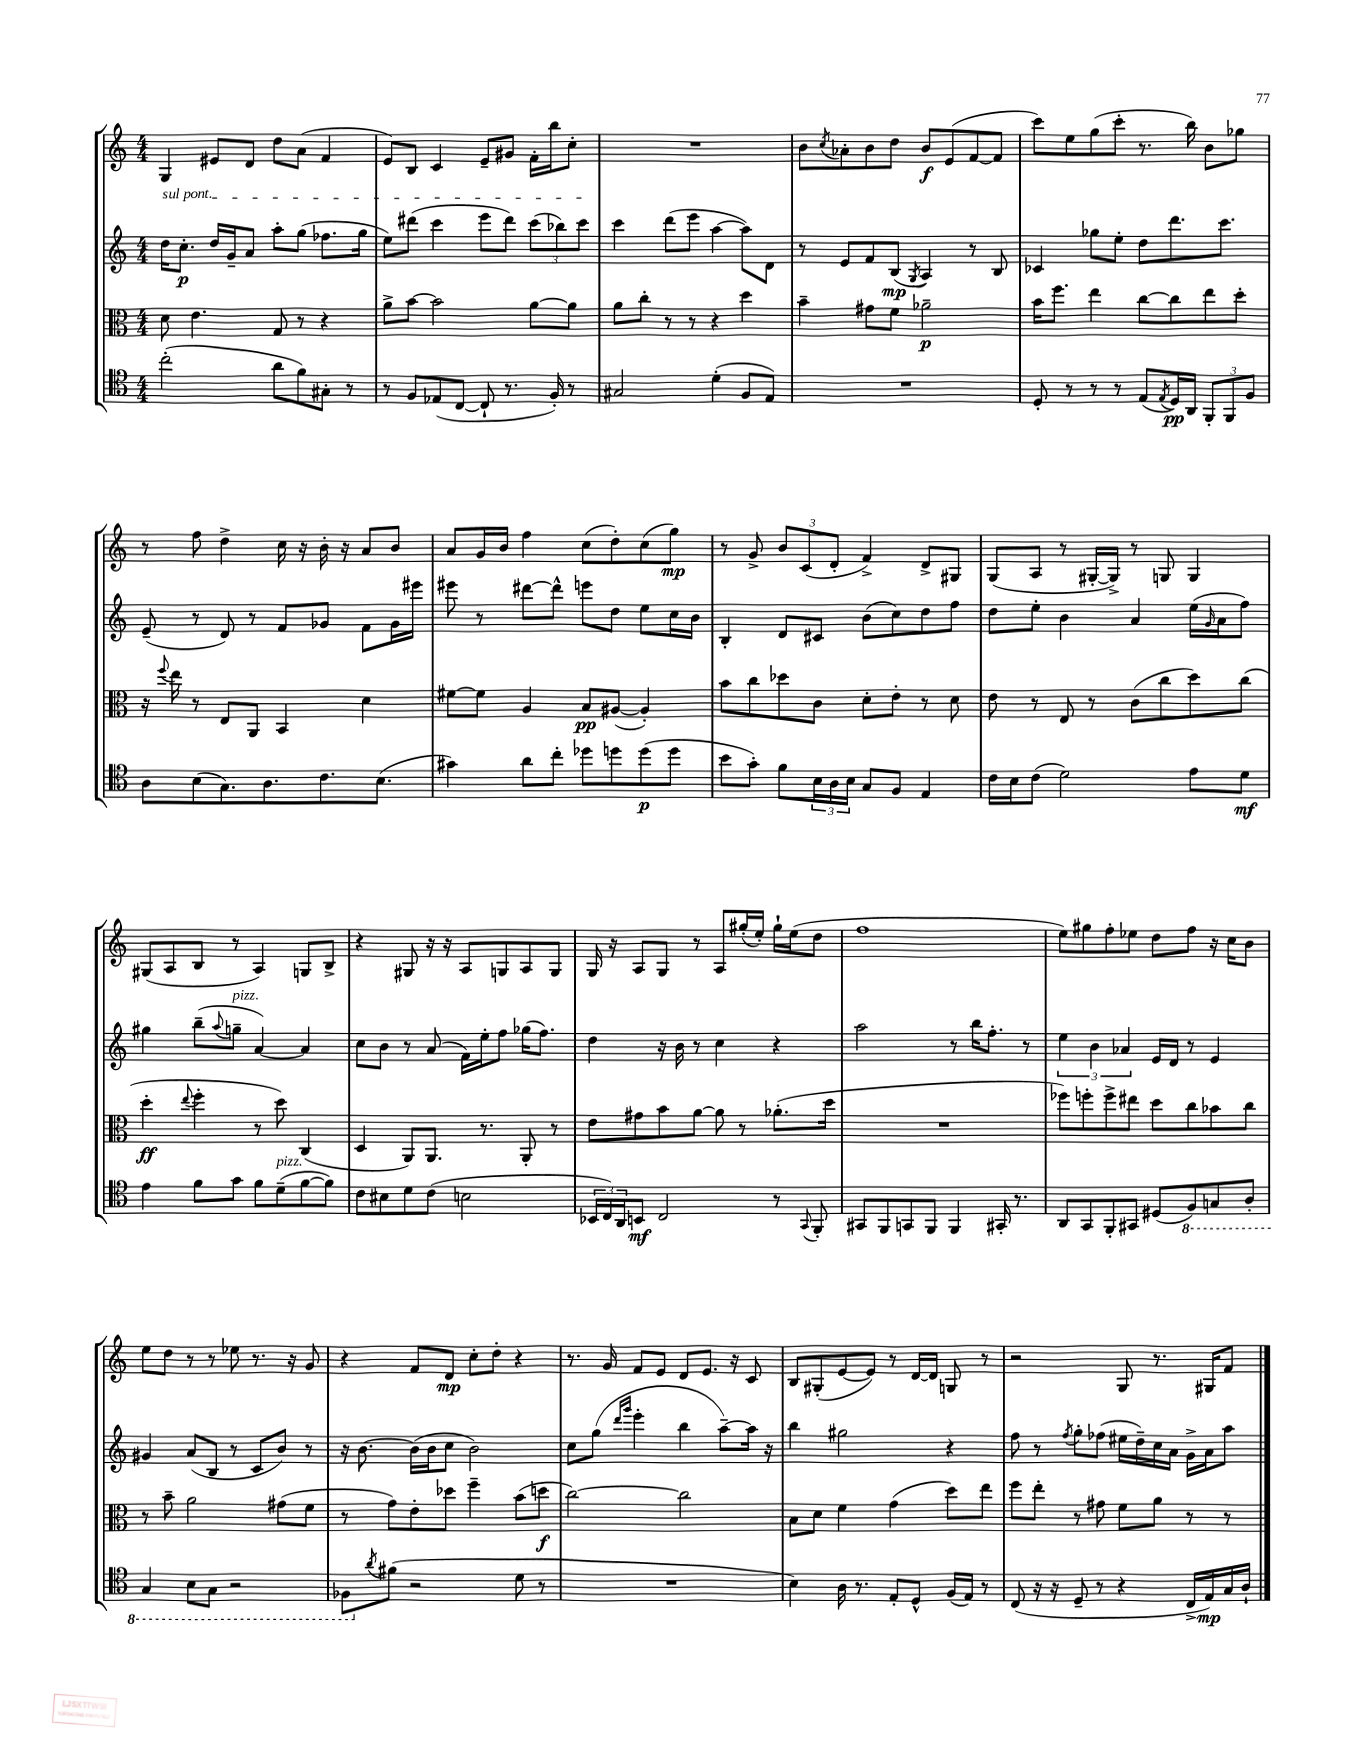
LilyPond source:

<<
\new StaffGroup <<
\new Staff = "s0" {
    \clef treble \key c \major \numericTimeSignature \time 4/4
    g4 eis'8 d'8 d''8 a'8( f'4 |
    e'8) b8 c'4 e'8-- gis'8 f'16-. b''16 c''8-. |
    R1 |
    b'8 \acciaccatura { c''8 } aes'8-. b'8 d''8 b'8\f e'8( f'8~ f'8 |
    c'''8) e''8 g''8( c'''8-. r8. b''16) b'8 ges''8 |
    r8 f''8 d''4-> c''16 r16 b'16-. r16 a'8 b'8 |
    a'8 g'16 b'16 f''4 c''8( d''8-.) c''8( g''8\mp) |
    r8 g'8-> \tuplet 3/2 { b'8 c'8( d'8-. } f'4->) d'8-> gis8 |
    g8( a8 r8 gis16~-. gis16->) r8 g8 g4 |
    gis8( a8 b8 r8 a4) g8 b8-> |
    r4 gis8 r16 r16 a8 g8 a8 g8 |
    g16 r16 a8 g8 r8 a8 gis''16-.( e''16-.) gis''16-! e''16( d''8 |
    f''1 |
    e''8) gis''8 f''8-. ees''8 d''8 f''8 r16 c''16 b'8 |
    e''8 d''8 r8 r8 ees''8 r8. r16 g'8 |
    r4 f'8 d'8\mp c''8-. d''8-. r4 |
    r8. g'16 f'8 e'8 d'8 e'8. r16 c'8 |
    b8 gis8-.( e'8~ e'8) r8 d'16~ d'16 g8 r8 |
    r2 g8 r8. gis16 f'8 \bar "|." |
}
\new Staff = "s1" {
    \clef treble \key c \major \numericTimeSignature \time 4/4
    \once \override TextSpanner.bound-details.left.text = \markup { \italic "sul pont." } d''16\startTextSpan c''8.-.\p d''16 g'16-- a'8 a''8-. g''8( fes''8. g''16 |
    e''8) dis'''8( c'''4 e'''8 dis'''8) \tuplet 3/2 { c'''8( bes''8) c'''8\stopTextSpan } |
    c'''4 d'''8( e'''8 a''4~ a''8) d'8 |
    r8 e'8 f'8 b8\mp( \acciaccatura { g8 } a4) r8 b8 |
    ces'4 ges''8 e''8-. d''8 d'''8. c'''8. |
    e'8--( r8 d'8) r8 f'8 ges'8 f'8 ges'16 eis'''16 |
    eis'''8 r8 dis'''8~ dis'''8-^ e'''8 d''8 e''8 c''16 b'16 |
    b4-. d'8 cis'8 b'8( c''8) d''8 f''8 |
    d''8 e''8-. b'4 a'4 e''16( \grace { g'16 } a'16 f''8) |
    gis''4 b''8--( \appoggiatura { a''8 } g''8--^\markup { \italic "pizz." } a'4~) a'4 |
    c''8 b'8 r8 a'8( f'16) e''16-. f''8 ges''16( f''8.) |
    d''4 r16 b'16 r8 c''4 r4 |
    a''2 r8 b''16 f''8.-. r8 |
    \tuplet 3/2 { e''4 b'4 aes'4 } e'16 d'16 r8 e'4 |
    gis'4 a'8( b8 r8 c'8 b'8) r8 |
    r16 b'8.~ b'16( b'16 c''8 b'2) |
    c''8 g''8( \grace { d'''16 g'''16 } e'''4-. b''4 a''8~--) a''16 r16 |
    b''4 gis''2 r4 |
    f''8 r8 \acciaccatura { f''8 } g''8-. fes''8( eis''16 d''16--) c''16 a'16 g'16-> a'16 a''8 \bar "|." |
}
\new Staff = "s2" {
    \clef alto \key c \major \numericTimeSignature \time 4/4
    d'8 e'4. g8 r8 r4 |
    a'8-> b'8~ b'2 a'8~ a'8 |
    a'8 c''8-. r8 r8 r4 d''4 |
    b'4-- gis'8 f'8 aes'2--\p |
    b'16 f''8. e''4 c''8~ c''8 e''8 d''8-. |
    r16 \appoggiatura { f''8 } e''16 r8 e8 a,8 b,4 d'4 |
    fis'8~ fis'8 a4 b8\pp ais8~( ais4-.) |
    b'8 c''8 des''8 c'8 d'8-. e'8-. r8 d'8 |
    e'8 r8 e8 r8 c'8( c''8 d''8) c''8( |
    d''4-.\ff \appoggiatura { e''8 } f''4-. r8 d''8) c4( |
    d4 a,8) a,8. r8. a,8-. r8 |
    e'8 gis'8 b'8 a'8~ a'8 r8 aes'8.-.( d''16 |
    R1 |
    fes''8) f''8-. f''8-> eis''8 d''8 c''8 bes'8 c''8 |
    r8 b'8-- a'2 gis'8( f'8 |
    r8 g'8) e'8-. des''8 f''4-- b'8( d''8\f |
    c''2~) c''2 |
    b8 d'8 f'4 g'4( d''8) e''8 |
    f''8 e''8-. r8 gis'8 f'8 a'8 r8 r8 \bar "|." |
}
\new Staff = "s3" {
    \clef tenor \key c \major \numericTimeSignature \time 4/4
    c''2-.( a'8 f'8) gis8-. r8 |
    r8 f8 ees8( c8~ c8-! r8. f16-.) r8 |
    gis2 d'4-.( f8 e8) |
    R1 |
    d8-. r8 r8 r8 e8( \acciaccatura { e8 } d16\pp) a,16 \tuplet 3/2 { f,8-. f,8 f8 } |
    a8 b8( g8.) a8. c'8. b8.( |
    gis'4) a'8 c''8-. des''8 d''8 d''8\p( d''8 |
    b'8 g'8-.) f'8 \tuplet 3/2 { b16 a16 b16 } g8 f8 e4 |
    c'16 b16 c'8( d'2) e'8 d'8\mf |
    e'4 f'8 g'8 f'8 d'8--^\markup { \italic "pizz." }( f'8~ f'8) |
    c'8 bis8 d'8 c'8( b2 |
    \tuplet 3/2 { bes,16 c16) a,16 } b,8\mf c2 r8 \appoggiatura { g,8 } f,8-. |
    gis,8 f,8 g,8 f,8 f,4 gis,16-. r8. |
    a,8 g,8 f,8-. gis,8 dis8( \ottava #-1 f,8) g,8 a,8-. |
    g,4 b,8 g,8 r2 |
    fes,8 \ottava #0 \acciaccatura { a'8 } fis'8( r2 d'8 r8 |
    R1 |
    b4) a16 r8. e8-. d8-^ f16( e16) r8 |
    c8( r16 r16 d8-- r8 r4 c16-> e16\mp) g16 a16-! \bar "|." |
}
>>
>>
\layout { \context { \Score \remove "Bar_number_engraver" } }
